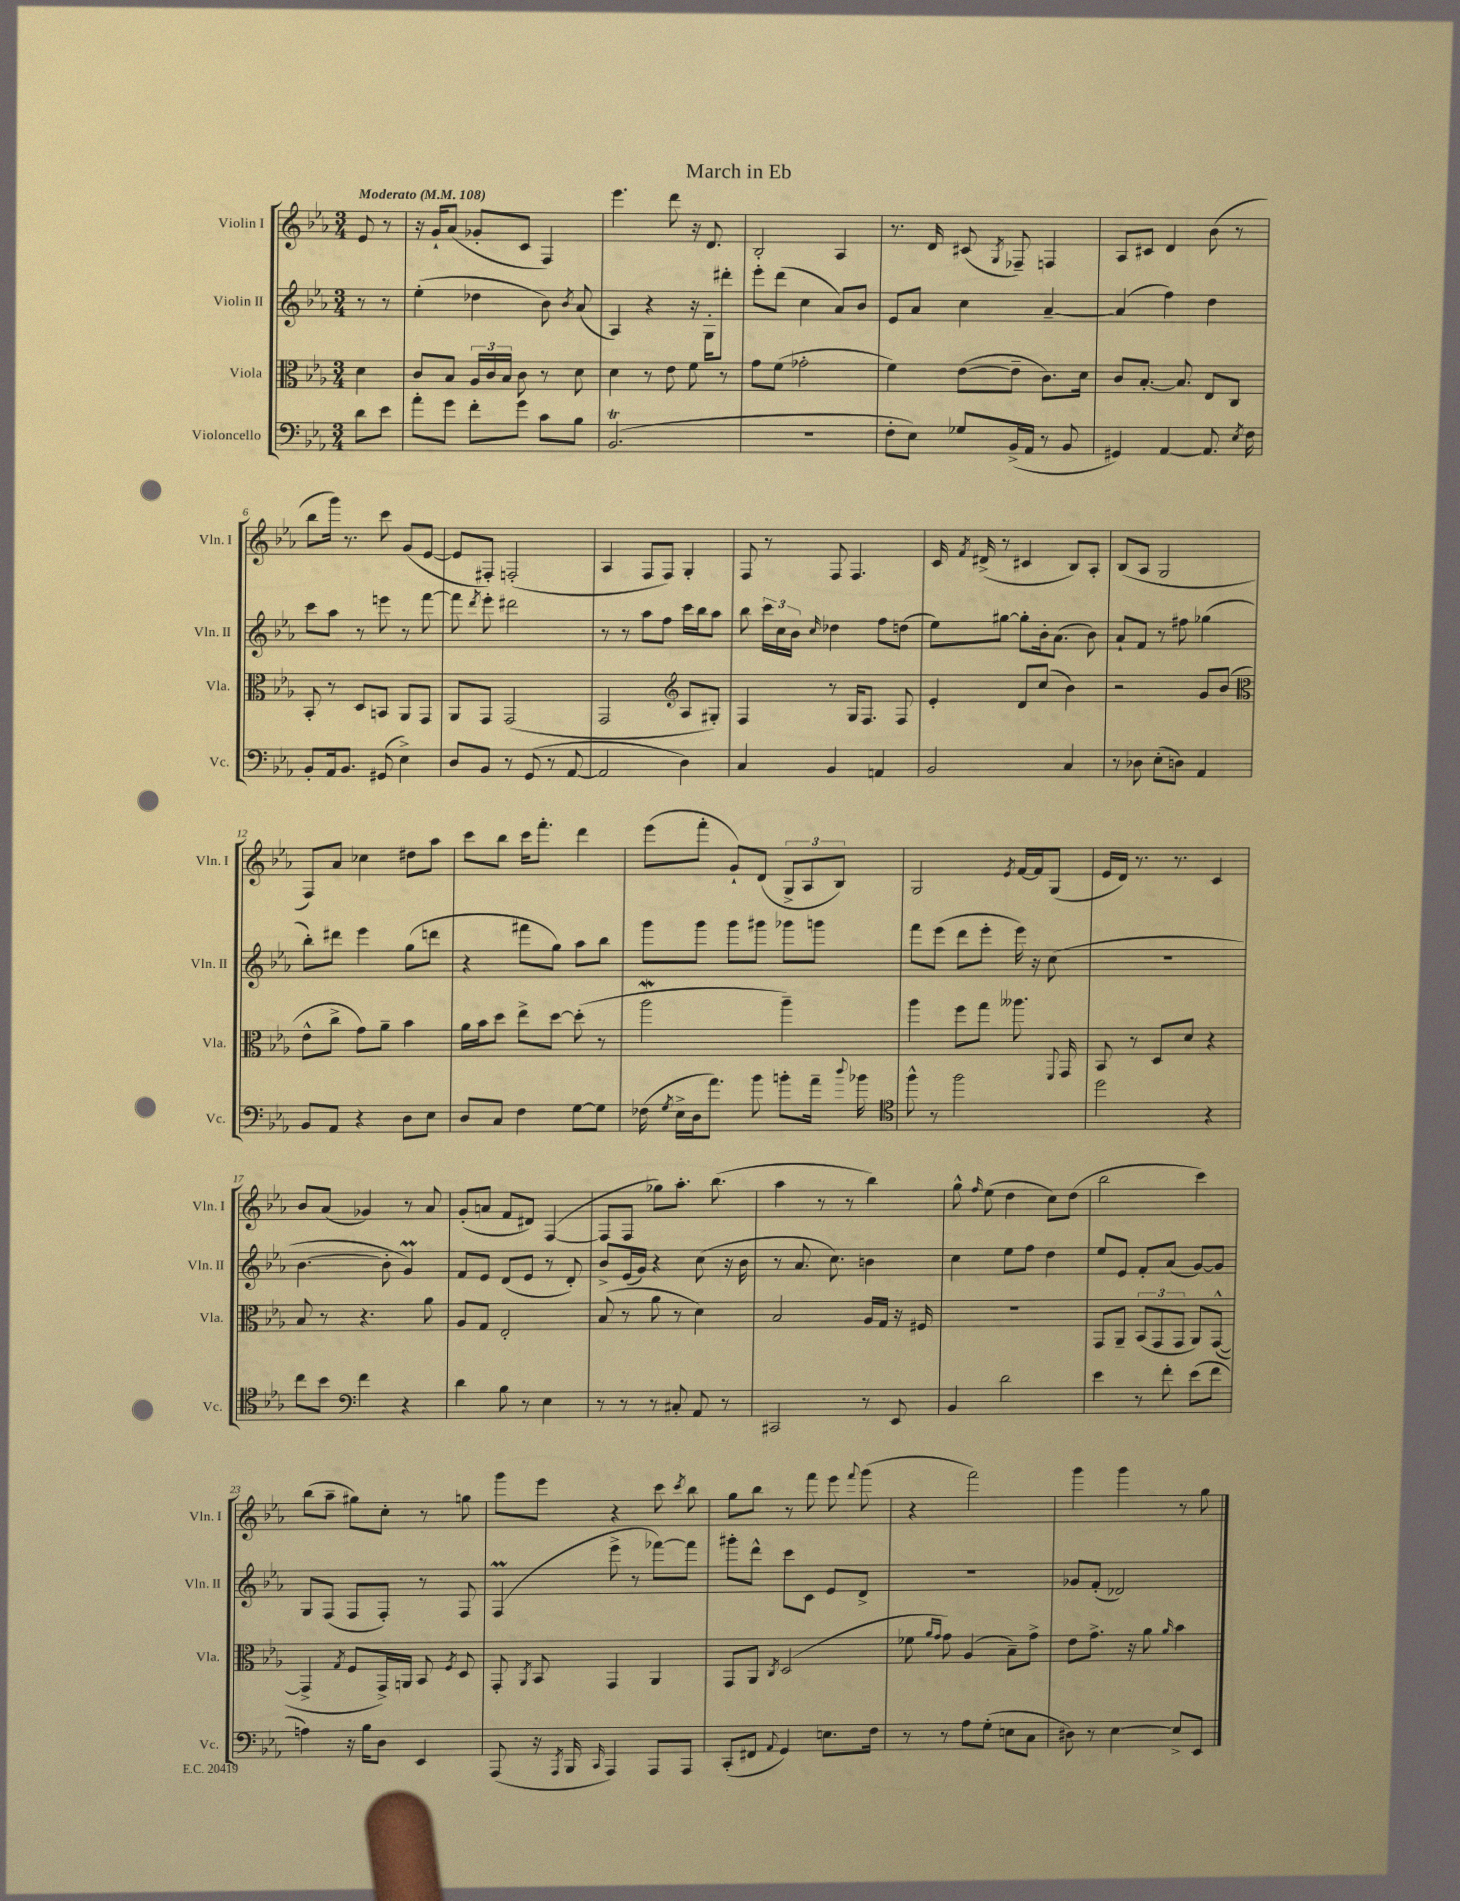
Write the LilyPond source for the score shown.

\header { title = "March in Eb" }
<<
\new StaffGroup <<
\new Staff = "s0" \with { instrumentName = "Violin I" shortInstrumentName = "Vln. I" } {
    \clef treble \key ees \major \numericTimeSignature \time 3/4 \partial 4 \tempo "Moderato" 4 = 108
    \autoBeamOff ees'8 r8 |
    r16 g'16[-! aes'8]( ges'8[-. c'8] f4) |
    ees'''4. d'''8 r16 d'8. |
    bes2-. aes4 |
    r8. d'16 cis'8( \acciaccatura { g8 } fes8--) f4 |
    aes8[ cis'8] d'4 bes'8( r8 |
    bes''8[ g'''16]) r8. c'''8 g'8[( ees'8]~ |
    ees'8[ fis8]-.) f2-.( |
    aes4 f8[ f8]) g4-. |
    f8 r8 f8 f4. |
    c'16 \acciaccatura { f'8 } dis'16->( r8 cis'4 bes8[) aes8]-. |
    bes8[( aes8] g2 |
    f8[) aes'8] ces''4 dis''8[ aes''8] |
    c'''8[ bes''8] c'''16[ f'''8.]-. d'''4 |
    ees'''8[( f'''8]-. g'8[-!) d'8]( \tuplet 3/2 { g8[-> aes8 bes8]) } |
    g2 \acciaccatura { ees'8 } f'16[~ f'16 g8]( |
    ees'16[ d'16]) r8. r8. c'4 |
    bes'8[ aes'8]( ges'4) r8 aes'8 |
    g'8[-.( a'8] f'8[ dis'8]) f4~( |
    f8[ f8] ges''8[) aes''8.]-. bes''8.( |
    aes''4 r8 r8 bes''4) |
    g''8-^ \grace { f''16 } ees''8( d''4 c''8[) d''8]( |
    bes''2 c'''4) |
    bes''8[( aes''8]-- gis''8[) c''8]-. r8 g''8 |
    g'''8[ ees'''8] r4 c'''8 \acciaccatura { c'''8 } bes''8 |
    g''8[ bes''8] r8 f'''8 ees'''8 \appoggiatura { f'''8 } g'''8( |
    r4 f'''2) |
    g'''4 g'''4 r8 g''8 \bar "|." |
}
\new Staff = "s1" \with { instrumentName = "Violin II" shortInstrumentName = "Vln. II" } {
    \clef treble \key ees \major \numericTimeSignature \time 3/4 \partial 4
    \autoBeamOff r8 r8 |
    ees''4-.( des''4 bes'8) \acciaccatura { bes'8 } aes'8( |
    aes4) r4 r16 g16[-. dis'''8]-. |
    ees'''8[-. d'''8]( c''4 aes'8[) bes'8] |
    ees'8[ aes'8] c''4 aes'4~-- |
    aes'4( f''4) d''4 |
    c'''8[ aes''8] r8 e'''8 r8 f'''8~ |
    f'''8 \acciaccatura { d'''8 } ees'''8-. dis'''2 |
    r8 r8 aes''8[ f''8] c'''16[ bes''16 aes''8] |
    bes''8 \tuplet 3/2 { c'''16[ c''16 bes'16] } \grace { c''16 } des''4 f''8[ d''8]( |
    ees''8[) gis''8]~ gis''8[-. bes'16-. aes'8.]( bes'8) |
    aes'8[-! f'8] r8 fis''8 ges''4( |
    bes''8[-.) dis'''8] ees'''4 g''8[( d'''8] |
    r4 fis'''8[ g''8]) aes''8[ bes''8] |
    g'''8[ g'''8] g'''8[ gis'''8] ges'''8[ g'''8] |
    f'''8[ ees'''8]( d'''8[ ees'''8]-. ees'''16) r16 c''8( |
    R2. |
    bes'4.~ bes'8-. g'4\prall) |
    f'8[ ees'8] d'8[( ees'8] r8 d'8-.) |
    bes'8[-> ees'16( g'16]) r4 c''8( r16 bes'16 |
    r8 aes'8. c''8.) b'4 |
    c''4 ees''8[ f''8] d''4 |
    ees''8[ ees'8] f'8[-. aes'8]( g'8[~) g'8] |
    g8[ f8]( f8[ f8]-.) r8 f8 |
    f4\prall( ees'''8-> r8 fes'''8[~) fes'''8] |
    gis'''8[-. d'''8]-^ c'''8[ c'8] ees'8[ d'8]-> |
    R2. |
    ges'8[ f'8]-.( des'2) \bar "|." |
}
\new Staff = "s2" \with { instrumentName = "Viola" shortInstrumentName = "Vla." } {
    \clef alto \key ees \major \numericTimeSignature \time 3/4 \partial 4
    \autoBeamOff d'4 |
    c'8[ bes8] \tuplet 3/2 { aes16[ c'16 bes16] } c'8 r8 d'8 |
    d'4 r8 ees'8 f'8 r8 |
    g'8[ f'8]( ges'2-. |
    f'4) ees'8[~( ees'8]-- c'8.[) d'16] |
    c'8[ bes8.]~-. bes8. ees8[ c8] |
    bes,8-. r8 d8[ b,8] aes,8[ g,8] |
    aes,8[ g,8] g,2( |
    g,2 \clef treble aes8[ gis8]-.) |
    f4 r8 g16[ f8.] f8 |
    ees'4-. d'8[ c''8]( bes'4) |
    r2 g'8[ bes'8]( |
    \clef alto ees'8[-^ c''8]-> g'8[) aes'8]-- bes'4 |
    aes'16[ bes'16 d''8] ees''8[-> d''8]~ d''8-.( r8 |
    aes''2\mordent aes''4--) |
    aes''4 f''8[ g''8] aeses''8. \appoggiatura { f,8 } g,16 |
    bes,8 r8 d8[ d'8] r4 |
    bes8 r8 r4. aes'8 |
    aes8[ g8] ees2-. |
    bes8( r8 aes'8 r8 d'4) |
    bes2 aes16[ g16] r16 fis16 |
    R2. |
    g,8[ aes,8]-- \tuplet 3/2 { bes,8[( g,8 g,8] } aes,8[) g,8]~-^( |
    g,4-> \acciaccatura { g8 } f8[ g,16->) a,16] bes,8 \acciaccatura { f8 } d8 |
    g,8-. \acciaccatura { aes,8 } bes,8 g,4 aes,4 |
    g,8[ aes,8] \acciaccatura { c8 } d2( |
    fes'8 \grace { aes'16[ g'16] } g'8) aes4( bes8[--) g'8]-> |
    ees'8[ g'8.]-> r16 aes'8 \grace { aes'16 } bes'4 \bar "|." |
}
\new Staff = "s3" \with { instrumentName = "Violoncello" shortInstrumentName = "Vc." } {
    \clef bass \key ees \major \numericTimeSignature \time 3/4 \partial 4
    \autoBeamOff d'8[ ees'8] |
    aes'8[-. g'8] f'8[-. g'8] c'8[ bes8] |
    bes,2.\trill( |
    R2. |
    f8[-. ees8]) ges8[ bes,16->( aes,16] r8 bes,8 |
    gis,4) aes,4~ aes,8. \acciaccatura { ees8 } f16 |
    bes,8[-. aes,16 bes,8.] gis,8( ees4->) |
    d8[ bes,8] r8 g,8( r8 aes,8~ |
    aes,2 d4) |
    c4 bes,4 a,4 |
    bes,2 c4 |
    r8 des8 ees8[-.( d8]) aes,4 |
    bes,8[ aes,8] r4 d8[ ees8] |
    d8[ c8] f4 g8[~ g8] |
    fes16( \acciaccatura { g8 } ees16[-> d16 aes'8.]) bes'8 b'8[-. aes'16]-- \appoggiatura { d''8 } bes'16 |
    \clef tenor f''8-^ r8 f''2 |
    d''2 r4 |
    c''8[ bes'8] \clef bass f'4 r4 |
    d'4 bes8 r8 ees4 |
    r8 r8 r8 cis8-. aes,8 r8 |
    cis,2 r8 ees,8 |
    bes,4 d'2 |
    ees'4 r8 f'8-. ees'8[( f'8] |
    a4) r16 bes16[ d8] ees,4 |
    aes,,8( r16 \acciaccatura { aes,,8 } bes,,16 \grace { c,16 } aes,,4) aes,,8[ aes,,8] |
    c,8[-.( fis,8] \appoggiatura { aes,8 } g,4) e8.[ f16] |
    r8 r8 aes8[ g8]-.( e8[ c8] |
    dis8) r8 ees4~ ees8[-> ees,8] \bar "|." |
}
>>
>>
